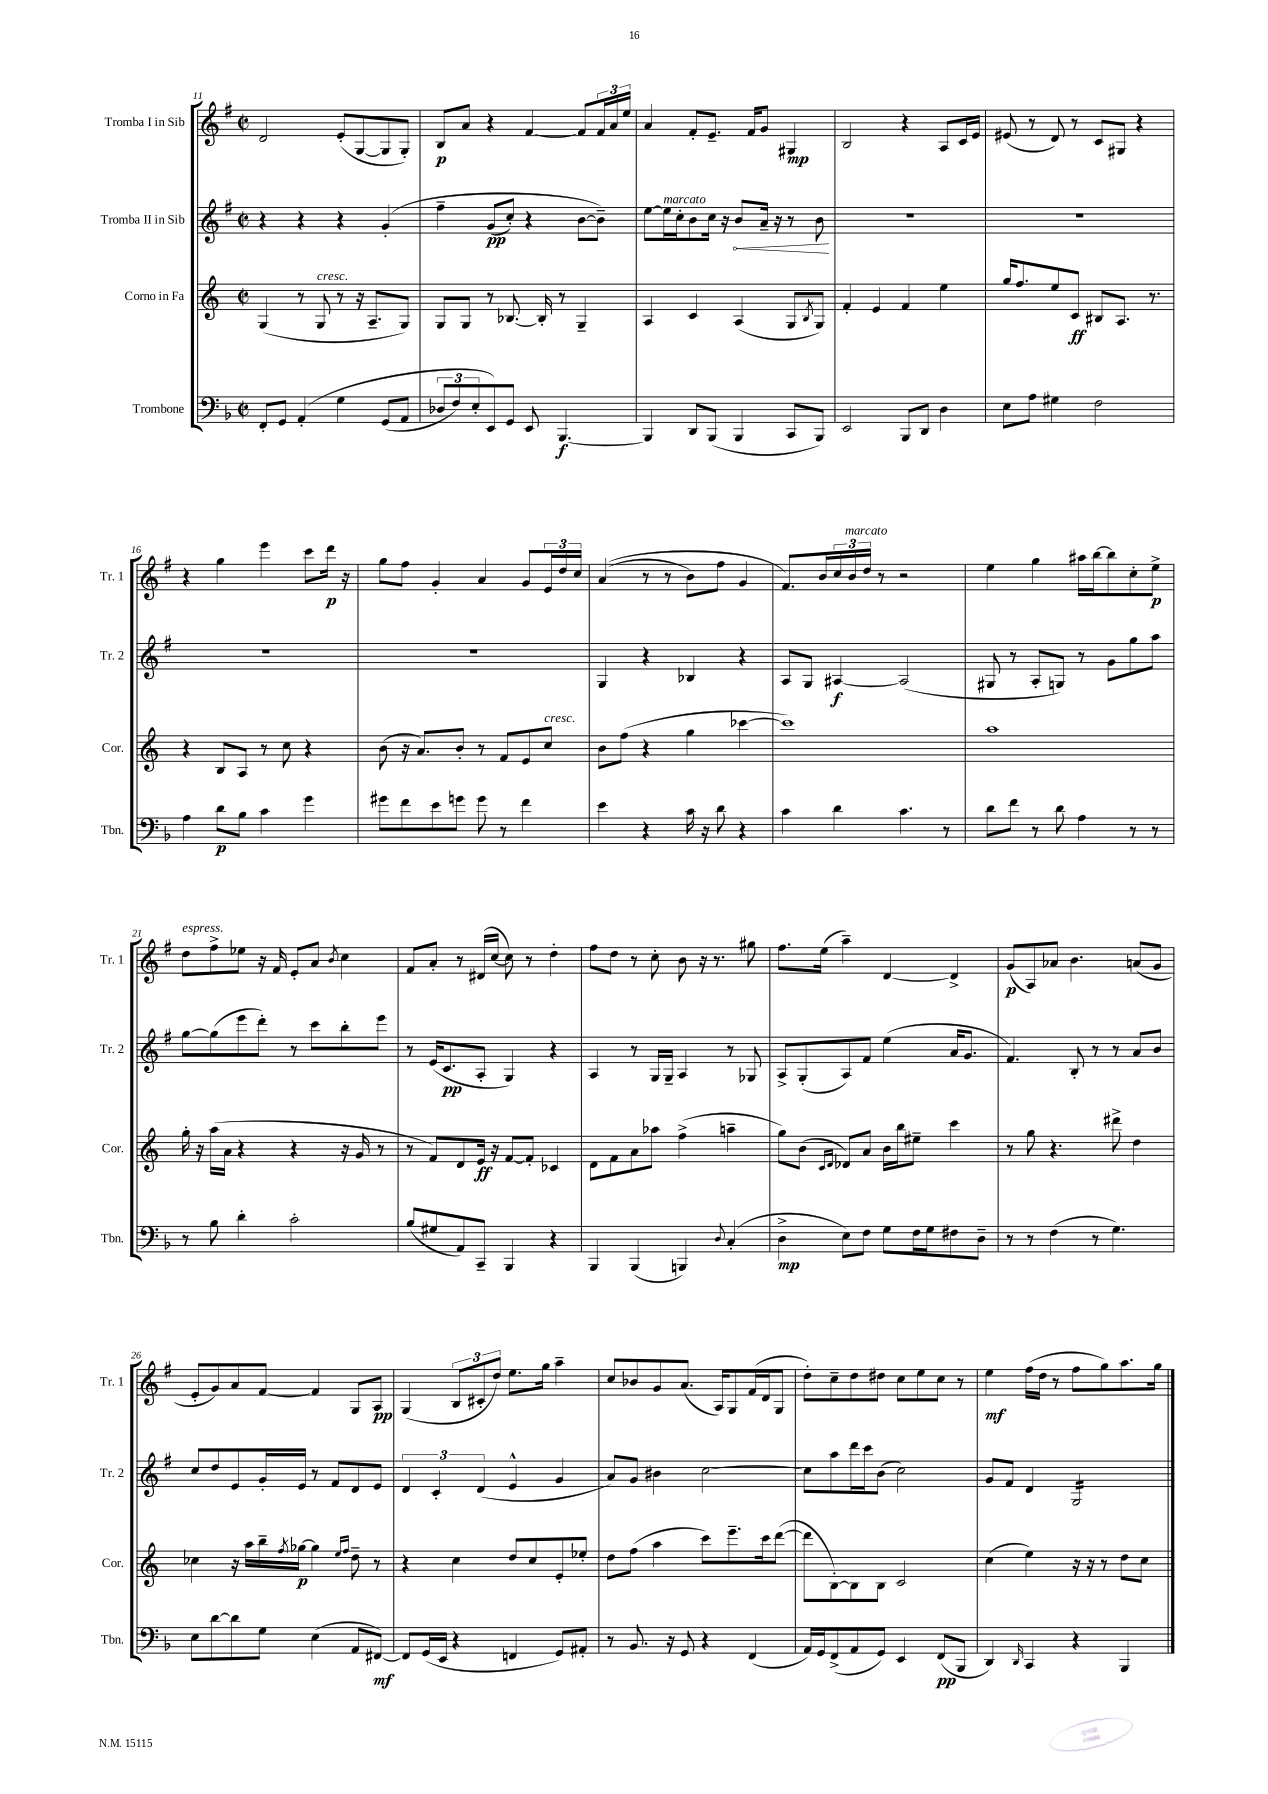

**kern	**kern	**kern	**kern
*staff4	*staff3	*staff2	*staff1
*clefF4	*clefG2	*clefG2	*clefG2
*k[b-]	*k[]	*k[f#]	*k[f#]
*M2/2	*M2/2	*M2/2	*M2/2
*met(c|)	*met(c|)	*met(c|)	*met(c|)
8FF'	(4G	4r	2d
8GG	.	.	.
&(4AA'	8r	4r	.
.	8G	.	.
4G	8r	4r	(8e'
.	16r	.	[8G
.	8.A~	.	.
(8GG	.	&(4g'	8G]
8AA	8G)	.	8G')
=	=	=	=
12D-	8G	4ff#~	8B
12F)	.	.	.
.	8G	.	8a
12E'	.	.	.
8EE&)	8r	(8g	4r
8GG	[8.B-	8cc')	.
8EE	.	4r	[4f#
.	16B-']	.	.
[4.BBB-	8r	.	.
.	4G~	[8b	8f#]
.	.	8b~]&)	24f#
.	.	.	24a
.	.	.	24ee
=	=	=	=
4BBB-]	4A	[8ee	4a
.	.	16ee]	.
.	.	16cc'	.
8DD	4c	8b	8f#'
(8BBB-	.	16cc	8.e~
.	.	16r	.
4BBB-	(4A	8b	.
.	.	.	16f#
.	.	16a~	8g
.	.	16r	.
8CC	8G	8r	4G#
.	8qB	.	.
8BBB-)	8G)	8b	.
=	=	=	=
2EE	4f'	1r	2B
.	4e	.	.
8BBB-	4f	.	4r
8DD	.	.	.
4D	4ee	.	8A
.	.	.	16c
.	.	.	16e
=	=	=	=
8E	16gg	1r	(8e#
.	8.ff	.	.
8A	.	.	8r
4G#	8ee	.	8d)
.	8c	.	8r
2F	8B#	.	8c
.	8.A	.	8G#
.	.	.	4r
.	8.r	.	.
=	=	=	=
4A	4r	1r	4r
8d	8B	.	4gg
8B-	8A	.	.
4c	8r	.	4eee
.	8cc	.	.
4g	4r	.	8ccc
.	.	.	16ddd
.	.	.	16r
=	=	=	=
8g#	(8b	1r	8gg
8f	16r	.	8ff#
.	8.a)	.	.
8e	.	.	4g'
8g	8b'	.	.
8g	8r	.	4a
8r	8f	.	.
4f	8e	.	8g
.	8cc	.	24e
.	.	.	24dd
.	.	.	24cc
=	=	=	=
4e	8b	4G	&((4a
.	(8ff	.	.
4r	4r	4r	8r
.	.	.	8r
16c	4gg	4B-	8b)
16r	.	.	.
8d	.	.	8ff#
4r	[4ccc-	4r	4g
=	=	=	=
4c	1ccc-])	8A	8.f#&)
.	.	8G	.
.	.	.	16b
4d	.	[4A#	24cc
.	.	.	24b
.	.	.	24dd
.	.	.	8r
4.c	.	(2A#]	2r
8r	.	.	.
=	=	=	=
8d	1aa	8G#	4ee
8f	.	8r	.
8r	.	8A'	4gg
8d	.	8G)	.
4A	.	8r	16aa#
.	.	.	[16bb
.	.	8g	8bb]
8r	.	8gg	8cc'
8r	.	8aa	8ee^
=	=	=	=
8r	16gg'	[8gg	8dd
.	16r	.	.
8B-	(16aa	(8gg]	8ff#^
.	16a	.	.
4d'	4r	8eee	8ee-
.	.	8ddd')	16r
.	.	.	16f#
2c'	4r	8r	8e'
.	.	8ccc	8a
.	.	.	8qb
.	16r	8bb'	4cc
.	16g	.	.
.	8r	8eee	.
=	=	=	=
(8B-	8r	8r	8f#
8G#	8f)	(16e	8a'
.	.	8.c	.
8AA)	8d	.	8r
8CC~	16e	8A'	(16d#
.	16r	.	[16cc
4BBB-	[8f	4G)	8cc])
.	8f']	.	8r
4r	4c-	4r	4dd'
=	=	=	=
4BBB-	8d	4A	8ff#
.	8f	.	8dd
(4BBB-	8a	8r	8r
.	8aa-	16G	8cc'
.	.	16G~	.
4BBB)	(4ff^	4A	8b
.	.	.	16r
.	.	.	8.r
8qqD	.	.	.
(4C'	4aa~	8r	.
.	.	8G-	8gg#
=	=	=	=
4D^	8gg)	8A^	8.ff#
.	(8b	(8G'	.
.	.	.	(16ee
.	16qqc	.	.
.	16qqd	.	.
8E)	8d-)	8A)	4aa~)
8F	8a	8f#	.
8G	16b	(4ee	[4d
.	16bb	.	.
16F	8ee#~	.	.
16G	.	.	.
8F#	4ccc	16a	4d^]
.	.	8.g	.
8D~	.	.	.
=	=	=	=
8r	8r	4.f#)	(8g
8r	8gg	.	8A)
(4F	4.r	.	8a-
.	.	8B'	4.b
8r	.	8r	.
4.G)	8ddd#^	8r	.
.	4dd	8a	(8a
.	.	8b	8g
=	=	=	=
8E	4cc-	8cc	8e'
[8d	.	8dd	8g)
8d]	16r	8e	8a
.	16aa	.	.
8G	16bb~	16g'	[8f#
.	8qff	.	.
.	[16gg-	16e	.
(4E	4gg-]	8r	4f#]
.	.	8f#	.
.	16qqee	.	.
.	16qqff	.	.
8AA	8dd~	8d	8G
[8FF#)	8r	8e	8A
=	=	=	=
8FF#]	4r	6d	(4G
(16GG	.	.	.
.	.	6c'	.
16EE	.	.	.
4r	4cc	.	12B
.	.	(6d	12c#'
.	.	.	12dd)
4FF	8dd	4e^^	8.ee
.	8cc	.	.
.	.	.	16gg
8GG)	8e'	4g	4aa~
8AA#'	8ee-'	.	.
=	=	=	=
8r	8dd	8a)	8cc
8.BB-	(8ff	8g	8b-
.	4aa	4b#	8g
16r	.	.	.
8GG	.	.	(8.a
4r	8ccc)	[2cc	.
.	.	.	16A)
.	8.eee~	.	8G
(4FF	.	.	(16f#
.	16ccc	.	16d
.	([8ddd	.	8G
=	=	=	=
16AA)	8ddd]	8cc]	8dd')
16GG	.	.	.
(8FF^	[8B')	8aa	8cc~
8AA	8B]	16ddd	8dd
.	.	16ccc	.
8GG)	8B	(8b	8dd#
4EE	2c	2cc)	8cc
.	.	.	8ee
(8FF	.	.	8cc
8BBB-	.	.	8r
=	=	=	=
4DD)	(4cc	8g	4ee
.	.	8f#	.
16qqDD	.	.	.
4CC	4ee)	4d	(16ff#
.	.	.	16dd
.	.	.	8r
4r	16r	2G	8ff#
.	16r	.	.
.	8r	.	8gg)
4BBB-	8dd	.	8.aa
.	8cc	.	.
.	.	.	16gg
==	==	==	==
*-	*-	*-	*-
